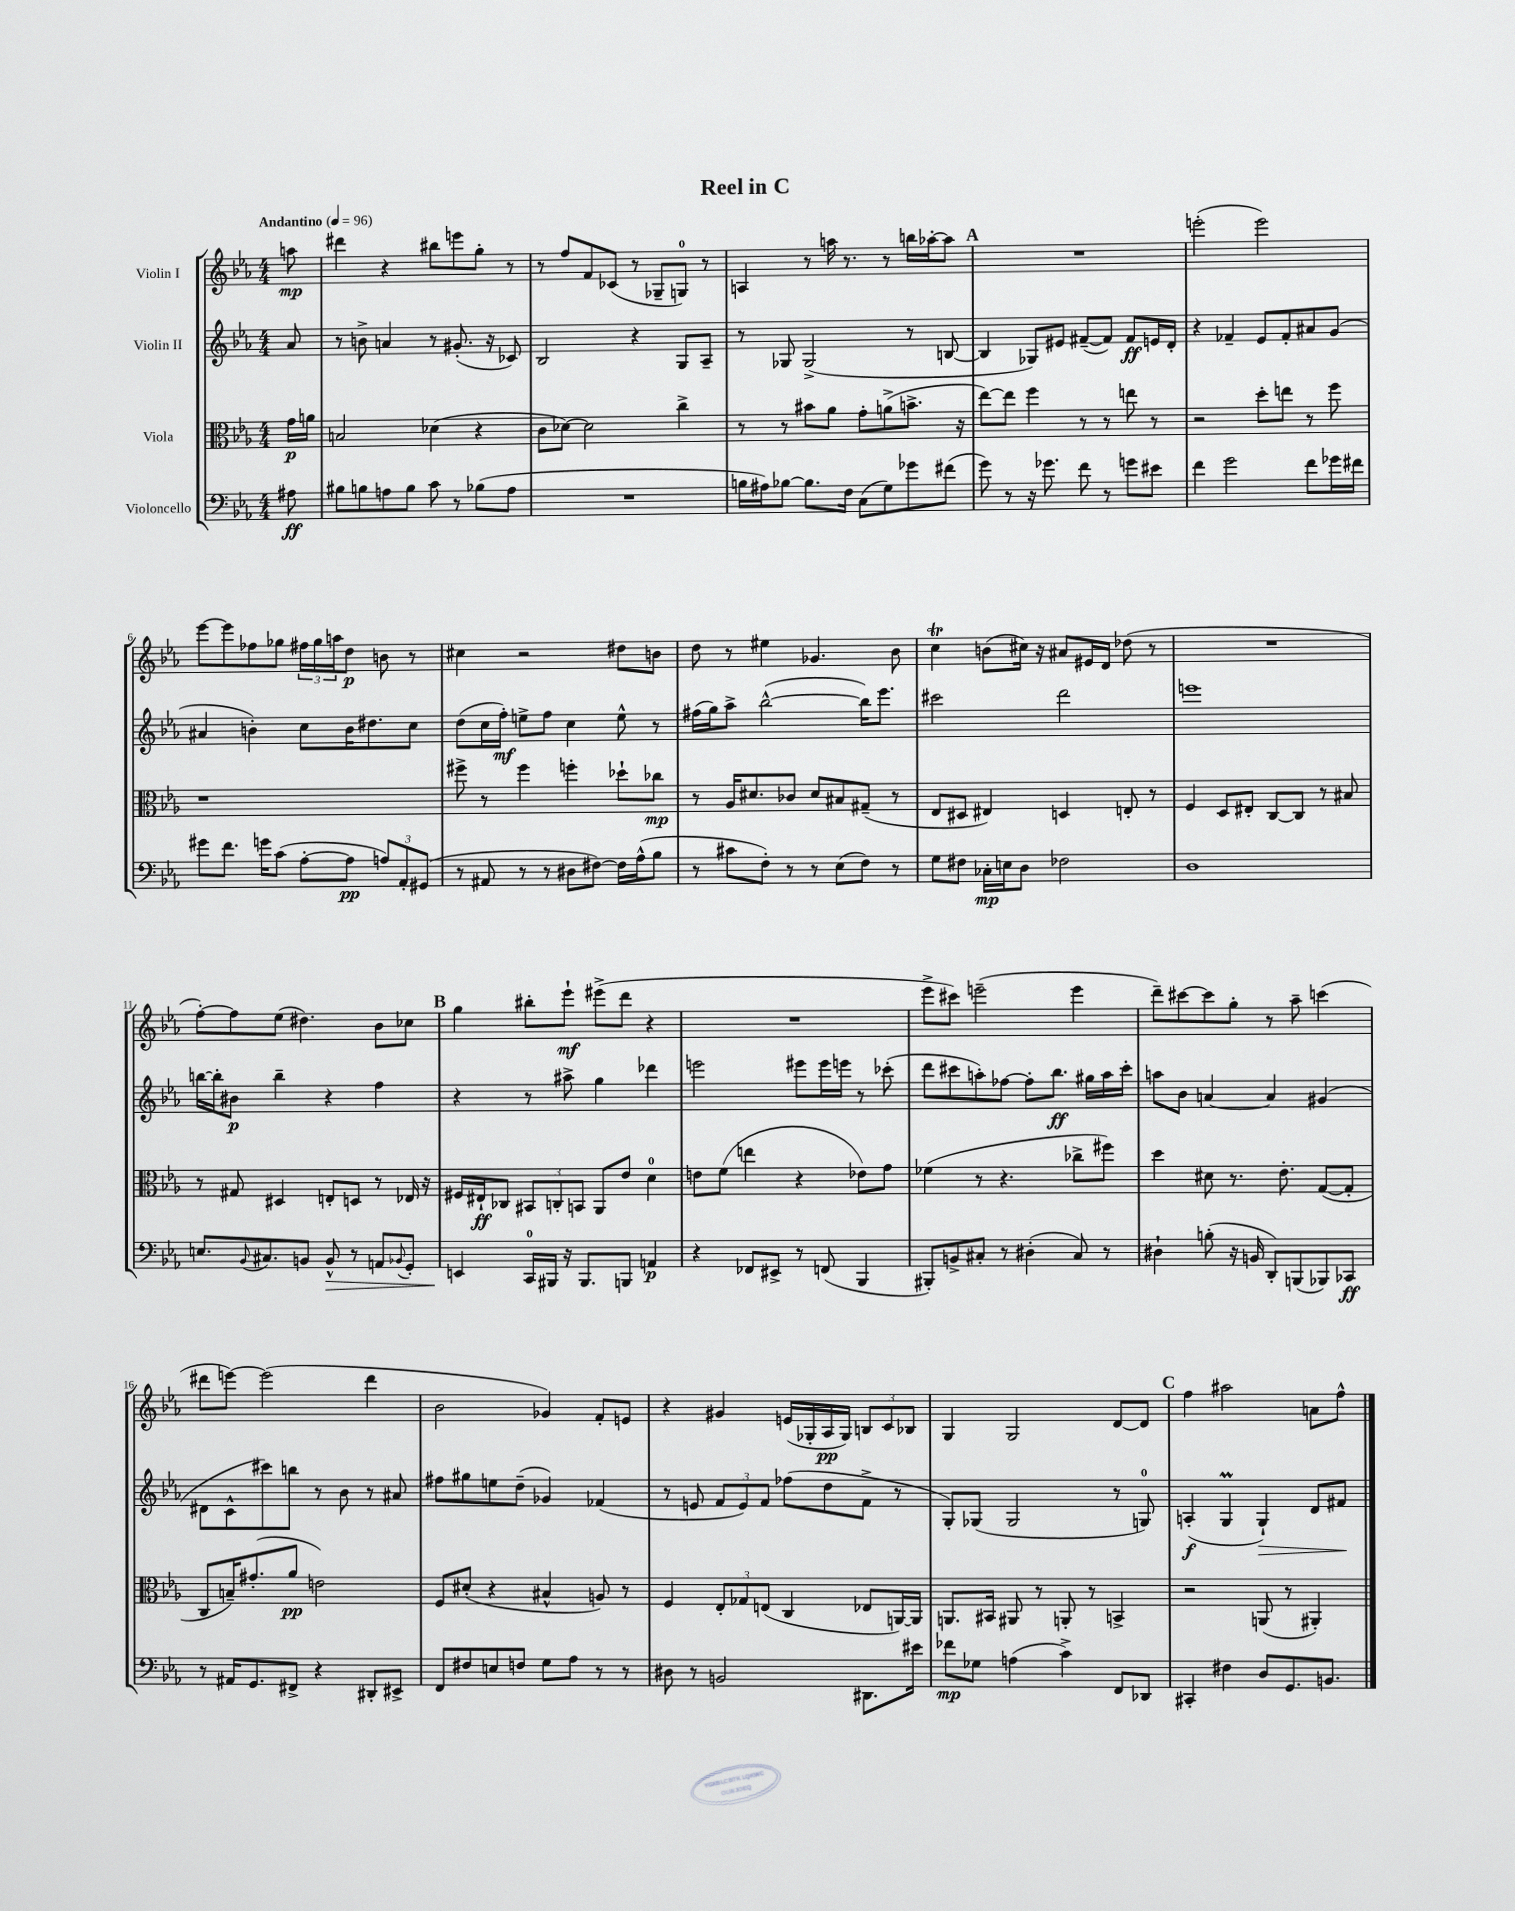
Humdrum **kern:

**kern	**kern	**kern	**kern
*staff4	*staff3	*staff2	*staff1
*clefF4	*clefC3	*clefG2	*clefG2
*k[b-e-a-]	*k[b-e-a-]	*k[b-e-a-]	*k[b-e-a-]
*M4/4	*M4/4	*M4/4	*M4/4
*MM96	*MM96	*MM96	*MM96
8A#	16g	8a-	8aa
.	16a	.	.
=	=	=	=
8B#	2B	8r	4ddd#
8B	.	8b^	.
8A	.	4a	4r
8B	.	.	.
8c	(4d-	8r	8bb#
8r	.	(8.g#'	8eee
(8B-	4r	.	8gg'
.	.	16r	.
8A	.	8c-)	8r
=	=	=	=
1r	8c	2B-	8r
.	[8d-)	.	8ff
.	2d-]	.	8f
.	.	.	(8c-
.	.	4r	8r
.	.	.	8G-~
.	4cc^	8G	8G)
.	.	8A-~	8r
=	=	=	=
16B	8r	8r	4A
16A#)	.	.	.
[8B-	8r	8G-	.
8.B-]	8b#	(2G-^	8r
.	8a-	.	16aa
16F	.	.	8.r
(8C	8g'	.	.
8G)	(8a^	.	8r
8g-	8.b^	8r	16bb
.	.	.	[16aa-'
(8f#	.	[8B	8aa-]
.	16r	.	.
=	=	=	=
8g)	[8ee-)	4B]	1r
8r	8ee-]	.	.
16r	4ff	8G-)	.
8.g-	.	.	.
.	.	8e#	.
8f	8r	([8f#~	.
8r	8r	8f#])	.
8g	8ee	8f#	.
8e#	8r	16e	.
.	.	16d'	.
=	=	=	=
4f	2r	4r	(2eee'
2g	.	4f-~	.
.	8dd'	8e-	2eee)
.	8ee	8f-'	.
8f	8r	8a#	.
16g-	8ff	(8g	.
16f#	.	.	.
=	=	=	=
8g#	1r	4a#	[8eee-
8.f	.	.	8eee-]
.	.	4b')	8ff-
16g	.	.	.
(8c	.	.	8gg-
[8A-'	.	8cc	24ff#
.	.	.	24gg-
.	.	.	24aa
8A-]	.	16b	8dd
.	.	8.dd#	.
12A)	.	.	8b
12AA-'	.	.	.
.	.	8cc	8r
(12GG#	.	.	.
=	=	=	=
8r	8ff#^	(8dd	4cc#
8AA#	8r	16cc	.
.	.	16ff')	.
8r	4ff#	8ee^	2r
8r	.	8ff	.
8D#	4ff'	4cc	.
[8F#)	.	.	.
16F#]	8dd-`	8ee^^	8dd#
(16A-^^	.	.	.
8B-	8cc-	8r	8b
=	=	=	=
8r	8r	(16ff#	8dd
.	.	16gg)	.
8c#	16A-	8aa-^	8r
.	8.d#	.	.
8F')	.	([2bb-^^	4ee#
8r	8c-	.	.
8r	8d#	.	4.g-
(8E-	8B#	.	.
8F)	(8G#~	16bb-])	.
.	.	8.eee-	.
8r	8r	.	8b-
=	=	=	=
8G	8E-	2ccc#	4cc
8F#	8D#	.	.
16C-'	4E#)	.	(8b
16E	.	.	.
8D	.	.	16cc#)
.	.	.	16r
2F-	4D	2ddd	8a#
.	.	.	16e#
.	.	.	16d
.	8E'	.	(8dd-
.	8r	.	8r
=	=	=	=
1D	4F	1eee	1r
.	8D	.	.
.	8E#'	.	.
.	[8C	.	.
.	8C]	.	.
.	8r	.	.
.	8B#	.	.
=	=	=	=
8.E	8r	[16bb	[8ff')
.	.	16bb']	.
.	8G#	8b#	8ff]
8qqBB-	.	.	.
8.C#	.	.	.
.	4D#	4bb~	(8ee-
8BB	.	.	4.dd#)
8BB^^	8E'	4r	.
8r	8D	.	.
8AA	8r	4ff	8b-
8qqBB-	.	.	.
8GG'	16E-	.	8cc-
.	16r	.	.
=	=	=	=
4EE	16F#	4r	4gg
.	16E#`	.	.
.	8C-	.	.
16CC	12BB#	8r	8bb#'
16BBB#	.	.	.
.	12C'	.	.
16r	.	8aa#^	8eee-`
.	12BB	.	.
8.BBB#	.	.	.
.	8AA-	4gg	(8eee#^
8BBB	8e-	.	8ddd
4AA	4d	4ddd-	4r
=	=	=	=
4r	8e	2eee	1r
.	(8f	.	.
8FF-	4ee	.	.
8EE#^	.	.	.
8r	4r	8eee#	.
(8FF	.	16eee#	.
.	.	16eee	.
4BBB-	8e-)	8r	.
.	8g	(8ccc-'	.
=	=	=	=
8BBB#')	(4f-	8ddd	8eee-^
8BB^	.	8ccc#	8ccc#)
8C#'	8r	8aa')	(2eee~
8r	4.r	[8ff-	.
(4D#'	.	8ff-']	.
.	.	8.bb-	.
8C#)	8cc-^	.	4eee
.	.	16gg#	.
8r	8ff#)	16aa	.
.	.	16ccc#'	.
=	=	=	=
4D#`	4dd	8aa	8ddd~)
.	.	8b-	[8ccc#
(8B'	8d#	[4a	8ccc#]
16r	8.r	.	8gg'
16BB	.	.	.
8DD')	.	4a]	8r
.	8.e-'	.	.
(8BBB	.	.	8aa-~
8BBB-)	([8G	(4g#	(4ccc
8CC-	8G']	.	.
=	=	=	=
8r	8C	8d#	8ddd#
16AA#	16B~)	8c^^	[8eee)
8.GG	(8.g#'	.	.
.	.	8ccc#)	(2eee]
8FF#^	8a-	8bb	.
4r	2e)	8r	.
.	.	8b-	.
8DD#'	.	8r	4ddd#
8EE#^	.	8a#	.
=	=	=	=
8FF	8F	8ff#	2b-
8F#	(8d#'	8gg#	.
8E	4r	8ee	.
8F	.	(8dd~	.
8G	4B#^^	4g-)	4g-)
8A-	.	.	.
8r	8A)	(4f-	8f'
8r	8r	.	8e
=	=	=	=
8D#	4F	8r	4r
8r	.	8e	.
2BB	12E-'	12f	4g#
.	12G-	12e)	.
.	(12E	12f	.
.	4C	(8ff-	(16e
.	.	.	16G-'
.	.	8dd	16A-
.	.	.	16G-)
8.DD#	8E-	8f^	12B
.	.	.	12c
.	[16AA)	8r	.
.	.	.	12B-
16e#	16AA]	.	.
=	=	=	=
8f-	8.AA	8G')	4G
8G-	.	(8G-	.
.	16BB#	.	.
(4A	8AA#	2G-	2G
.	8r	.	.
4c^)	8AA'	.	.
.	8r	.	.
8FF	4BB^	8r	[8d
8DD-	.	8G)	8d]
=	=	=	=
4CC#'	2r	(4A'	4ff
4F#	.	4G	2aa#
8D	(8AA	4G`)	.
8.GG	8r	.	.
.	4AA#')	8d	8a
8.BB	.	.	.
.	.	8f#	8ff^^
==	==	==	==
*-	*-	*-	*-
